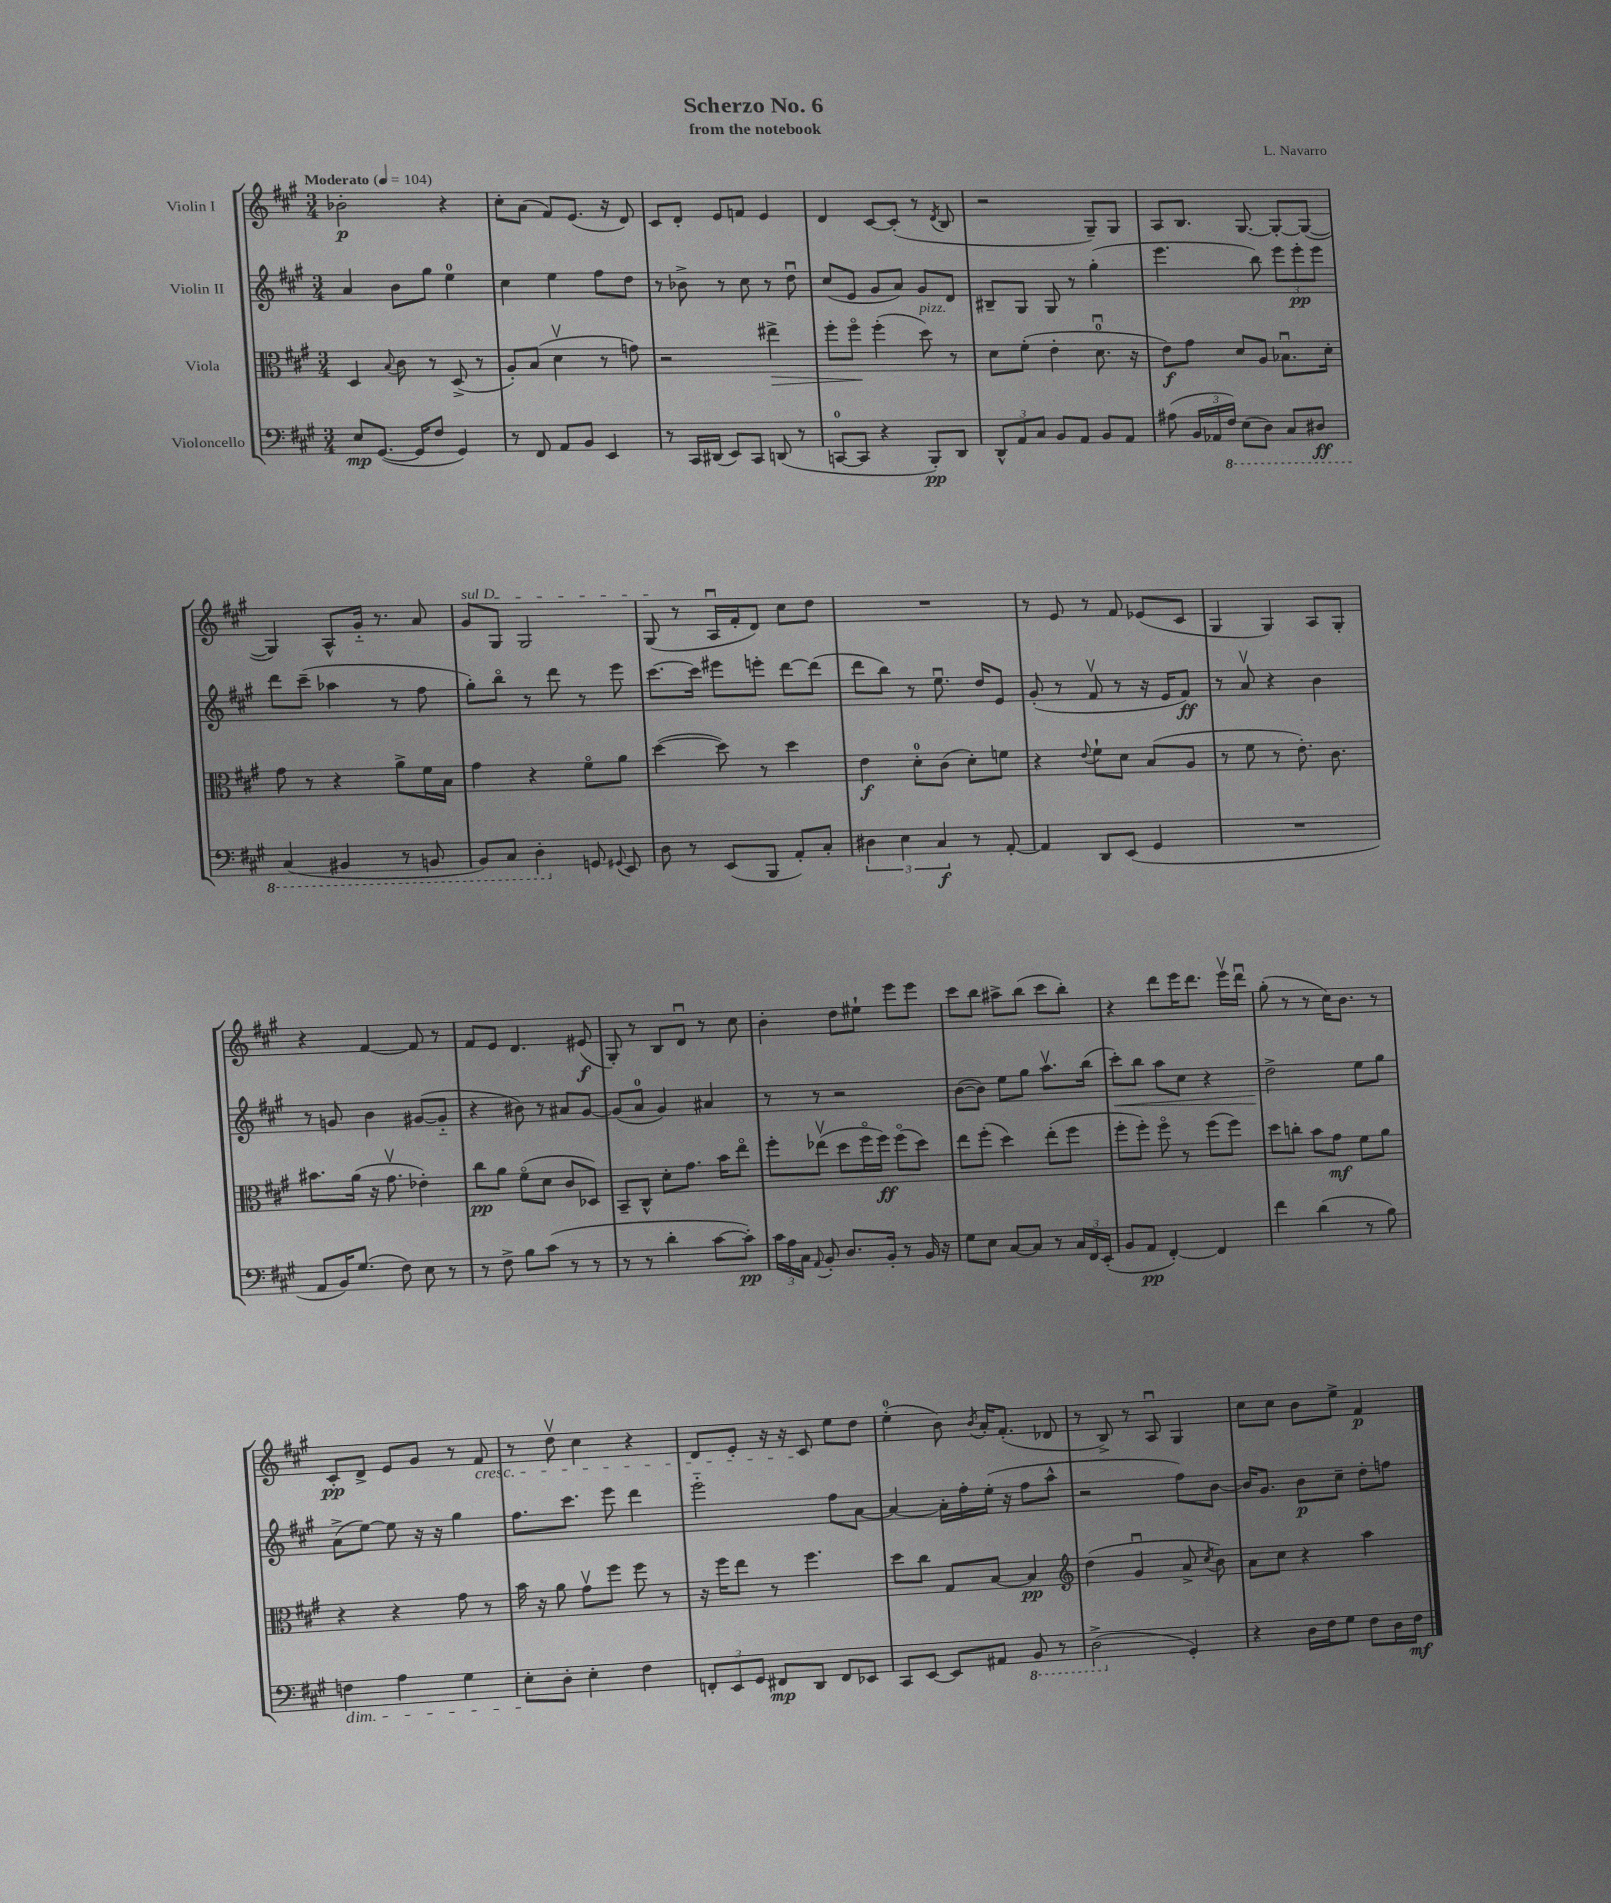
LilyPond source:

\header { title = "Scherzo No. 6" composer = "L. Navarro" subtitle = "from the notebook" }
<<
\new StaffGroup <<
\new Staff = "s0" \with { instrumentName = "Violin I" } {
    \clef treble \key a \major \numericTimeSignature \time 3/4 \tempo "Moderato" 4 = 104
    \autoBeamOff bes'2-.\p r4 |
    cis''8[-. a'8]( fis'8[) e'8.]( r16 d'8) |
    cis'8[ d'8]-. e'8[ f'8] e'4 |
    d'4 cis'8[~ cis'8]-.( r8 \acciaccatura { d'8 } b8 |
    r2 gis8[--) gis8] |
    a8[ b8.] gis8.~ gis8[~-. gis8]~( |
    gis4) a8[-^ gis'16]-_ r8. a'8 |
    \once \override TextSpanner.bound-details.left.text = \markup { \italic "sul D" } gis'8[\startTextSpan gis8] gis2 |
    gis8\stopTextSpan( r8 a16[\downbow fis'16-. d'8]) cis''8[ d''8] |
    R2. |
    r8 e'8 r8 fis'8 ees'8[( cis'8] |
    gis4 gis4) a8[ gis8]-. |
    r4 fis'4~ fis'8 r8 |
    fis'8[ e'8] d'4. eis'8\f( |
    gis8-.) r8 b8[ d'8]\downbow r8 cis''8 |
    b'4-. d''8[ eis''8]-! e'''8[ e'''8] |
    cis'''8[ b''8] ais''8[-> b''8]( cis'''8[ b''8]-.) |
    r4 d'''8[ e'''16 d'''8.] e'''16[\upbow d'''16]\downbow |
    gis''8-.( r8 r8 cis''16[) b'8.] r8 |
    cis'8[-.\pp d'8]-> e'8[ gis'8] r8 fis'8\cresc |
    r8 d''8\upbow cis''4 r4 |
    d'8[ e'8]-. r16 r16 cis'8\! e''8[ d''8] |
    e''4-0-.( b'8) \acciaccatura { b'8 } a'16[-. fis'8.]-.( des'8 |
    r8 b8->) r8 a8\downbow gis4 |
    cis''8[ cis''8] b'8[ e''8]-> fis'4\p \bar "|." |
}
\new Staff = "s1" \with { instrumentName = "Violin II" } {
    \clef treble \key a \major \numericTimeSignature \time 3/4
    \autoBeamOff a'4 b'8[ gis''8] e''4-0 |
    cis''4 e''4 fis''8[ d''8] |
    r8 bes'8-> r8 cis''8 r8 d''8\downbow |
    cis''8[( e'8] gis'8[ a'8]) gis'8[ d'8] |
    bis8[-- gis8] gis8 r8 gis''4-.( |
    e'''4. b''8) \tuplet 3/2 { e'''8[ e'''8-.\pp e'''8] } |
    d'''8[ cis'''8]--( aes''4 r8 fis''8 |
    gis''8[-.) b''8]\flageolet r8 d'''8 r8 e'''8 |
    cis'''8.[~ cis'''16] eis'''8[ e'''8]-. d'''8[~ d'''8]( |
    d'''8[ b''8]) r8 e''8.\downbow d''16[ e'8] |
    gis'8-.( r8 fis'8\upbow r8 r16 e'16[ fis'8]\ff) |
    r8 a'8\upbow r4 b'4 |
    r8 g'8 b'4 gis'8[~( gis'8]-_ |
    r4 bis'8) r8 ais'8[ gis'8]~ |
    gis'8[( a'8]-0 gis'4) ais'4 |
    r8 r8 r2 |
    b'8[~( b'8]) e''8[ gis''8] a''8.[\upbow b''16]( |
    cis'''8[-.\<) b''8] a''8[ cis''8] r4 |
    d''2->\! e''8[ gis''8] |
    a'8[->( e''8]~) e''8 r16 r16 gis''4 |
    fis''8.[ cis'''8.] e'''8 d'''4 |
    e'''2-_ fis''8[ a'8]~ |
    a'4~ a'16[-. fis''16-. e''16]-.( r16 fis''8[ a''8]-^ |
    r2 fis''8[) b'8]~ |
    b'16[ gis'8.] b'8[\p cis''8]-- d''8[-. f''8] \bar "|." |
}
\new Staff = "s2" \with { instrumentName = "Viola" } {
    \clef alto \key a \major \numericTimeSignature \time 3/4
    \autoBeamOff d4 \appoggiatura { b8 } cis'8 r8 d8->( r8 |
    a8[-.) b8]( d'4\upbow r8 g'8) |
    r2 eis''4->\> |
    fis''8[-. fis''8]\flageolet\! fis''4-.( d''8^\markup { \italic "pizz." }) r8 |
    d'8[ fis'8]-.( e'4-. d'8.-0\downbow r16 |
    e'8[\f) gis'8] d'8[ a8] bes8.[\downbow d'16]-. |
    gis'8 r8 r4 a'8[-> fis'16 b16] |
    gis'4 r4 fis'8[\flageolet a'8] |
    d''4~( d''8) r8 d''4 |
    e'4\f d'8[-0-. cis'8]( d'8[-.) f'8] |
    r4 \appoggiatura { e'8 } fis'8[-! d'8] b8[( a8] |
    r8 fis'8 r8 e'8.-.) cis'8. |
    bis'8.[ a'16]( r16 gis'8.\upbow ees'4-.) |
    cis''8[\pp a'8] fis'8[\flageolet( d'8] cis'8[ des8]) |
    b,8[-- cis8]-^ d'8[-. gis'8.] b'16[ e''8]\flageolet |
    fis''8[-. ees''8]\upbow( d''8[ fis''16\flageolet fis''16]\ff) fis''8[\flageolet( d''8]) |
    e''8[ fis''8]-.( d''4) e''8[-.( fis''8] |
    fis''8[-. fis''8]-.) fis''8\flageolet r8 fis''8[( fis''8]) |
    d''8[ c''8]-. b'8[ gis'8]\mf fis'8[ a'8] |
    r4 r4 gis'8 r8 |
    b'16 r16 a'8 gis'8[\upbow fis''8] fis''8 r8 |
    r16 fis''16[ e''8] r8 fis''4. |
    d''8[ cis''8] gis8[ b8]~ b4\pp |
    \clef treble d''4( gis'4\downbow a'8-> \acciaccatura { cis''8 } b'8) |
    a'8[ cis''8] r4 a''4 \bar "|." |
}
\new Staff = "s3" \with { instrumentName = "Violoncello" } {
    \clef bass \key a \major \numericTimeSignature \time 3/4
    \autoBeamOff e8[\mp gis,8.]~( gis,16[ fis8] gis,4) |
    r8 fis,8 a,8[ b,8] e,4 |
    r8 cis,16[ dis,16]( e,8[) cis,8] d,8( r8 |
    c,8[-0~ c,8] r4 b,,8[-.\pp) d,8] |
    \tuplet 3/2 { d,8[-^ a,8 cis8] } b,8[ a,8] b,8[ a,8] |
    ais8( \tuplet 3/2 { b,16[ aes,16 \ottava #-1 fis,16]) } e,8[( d,8]) cis,8[ dis,8]\ff |
    cis,4( bis,,4 r8 b,,8 |
    b,,8[) cis,8] d,4-. \ottava #0 g,8 \appoggiatura { gis,8 } e,8 |
    d8 r8 e,8[( b,,8] a,8[-.) cis8]-. |
    \tuplet 3/2 { dis4 e4 cis4\f } r8 a,8~-. |
    a,4 d,8[ e,8]( gis,4 |
    R2. |
    a,8[ b,16) gis8.]( fis8) e8 r8 |
    r8 fis8-> b8[ cis'8]( r8 r8 |
    r8 r8 d'4-. cis'8[~ cis'8]-.\pp) |
    \tuplet 3/2 { cis'16[ a16 cis16] } \appoggiatura { a,8 } b,8-. d8.[ b,16]-. r8 b,16 r16 |
    gis8[ e8] cis8[~ cis8] r8 \tuplet 3/2 { cis16[ fis,16 e,16]-.( } |
    b,8[ a,8]\pp fis,4~-.) fis,4 |
    fis'4 d'4( r8 b8) |
    f4\dim a4 gis4 |
    e8[-.\! d8]-. e4-. fis4 |
    \tuplet 3/2 { f,8[-. e,8 gis,8] } fis,8[\mp d,8] fis,8[ ees,8] |
    cis,8[ e,8]~ e,8[ ais,8] \ottava #-1 b,,8 r8 |
    d,2->( \ottava #0 gis,4-.) |
    r4 d16[ fis16 gis8] fis8[ d16 fis16]\mf \bar "|." |
}
>>
>>
\layout { \context { \Score \remove "Bar_number_engraver" } }
